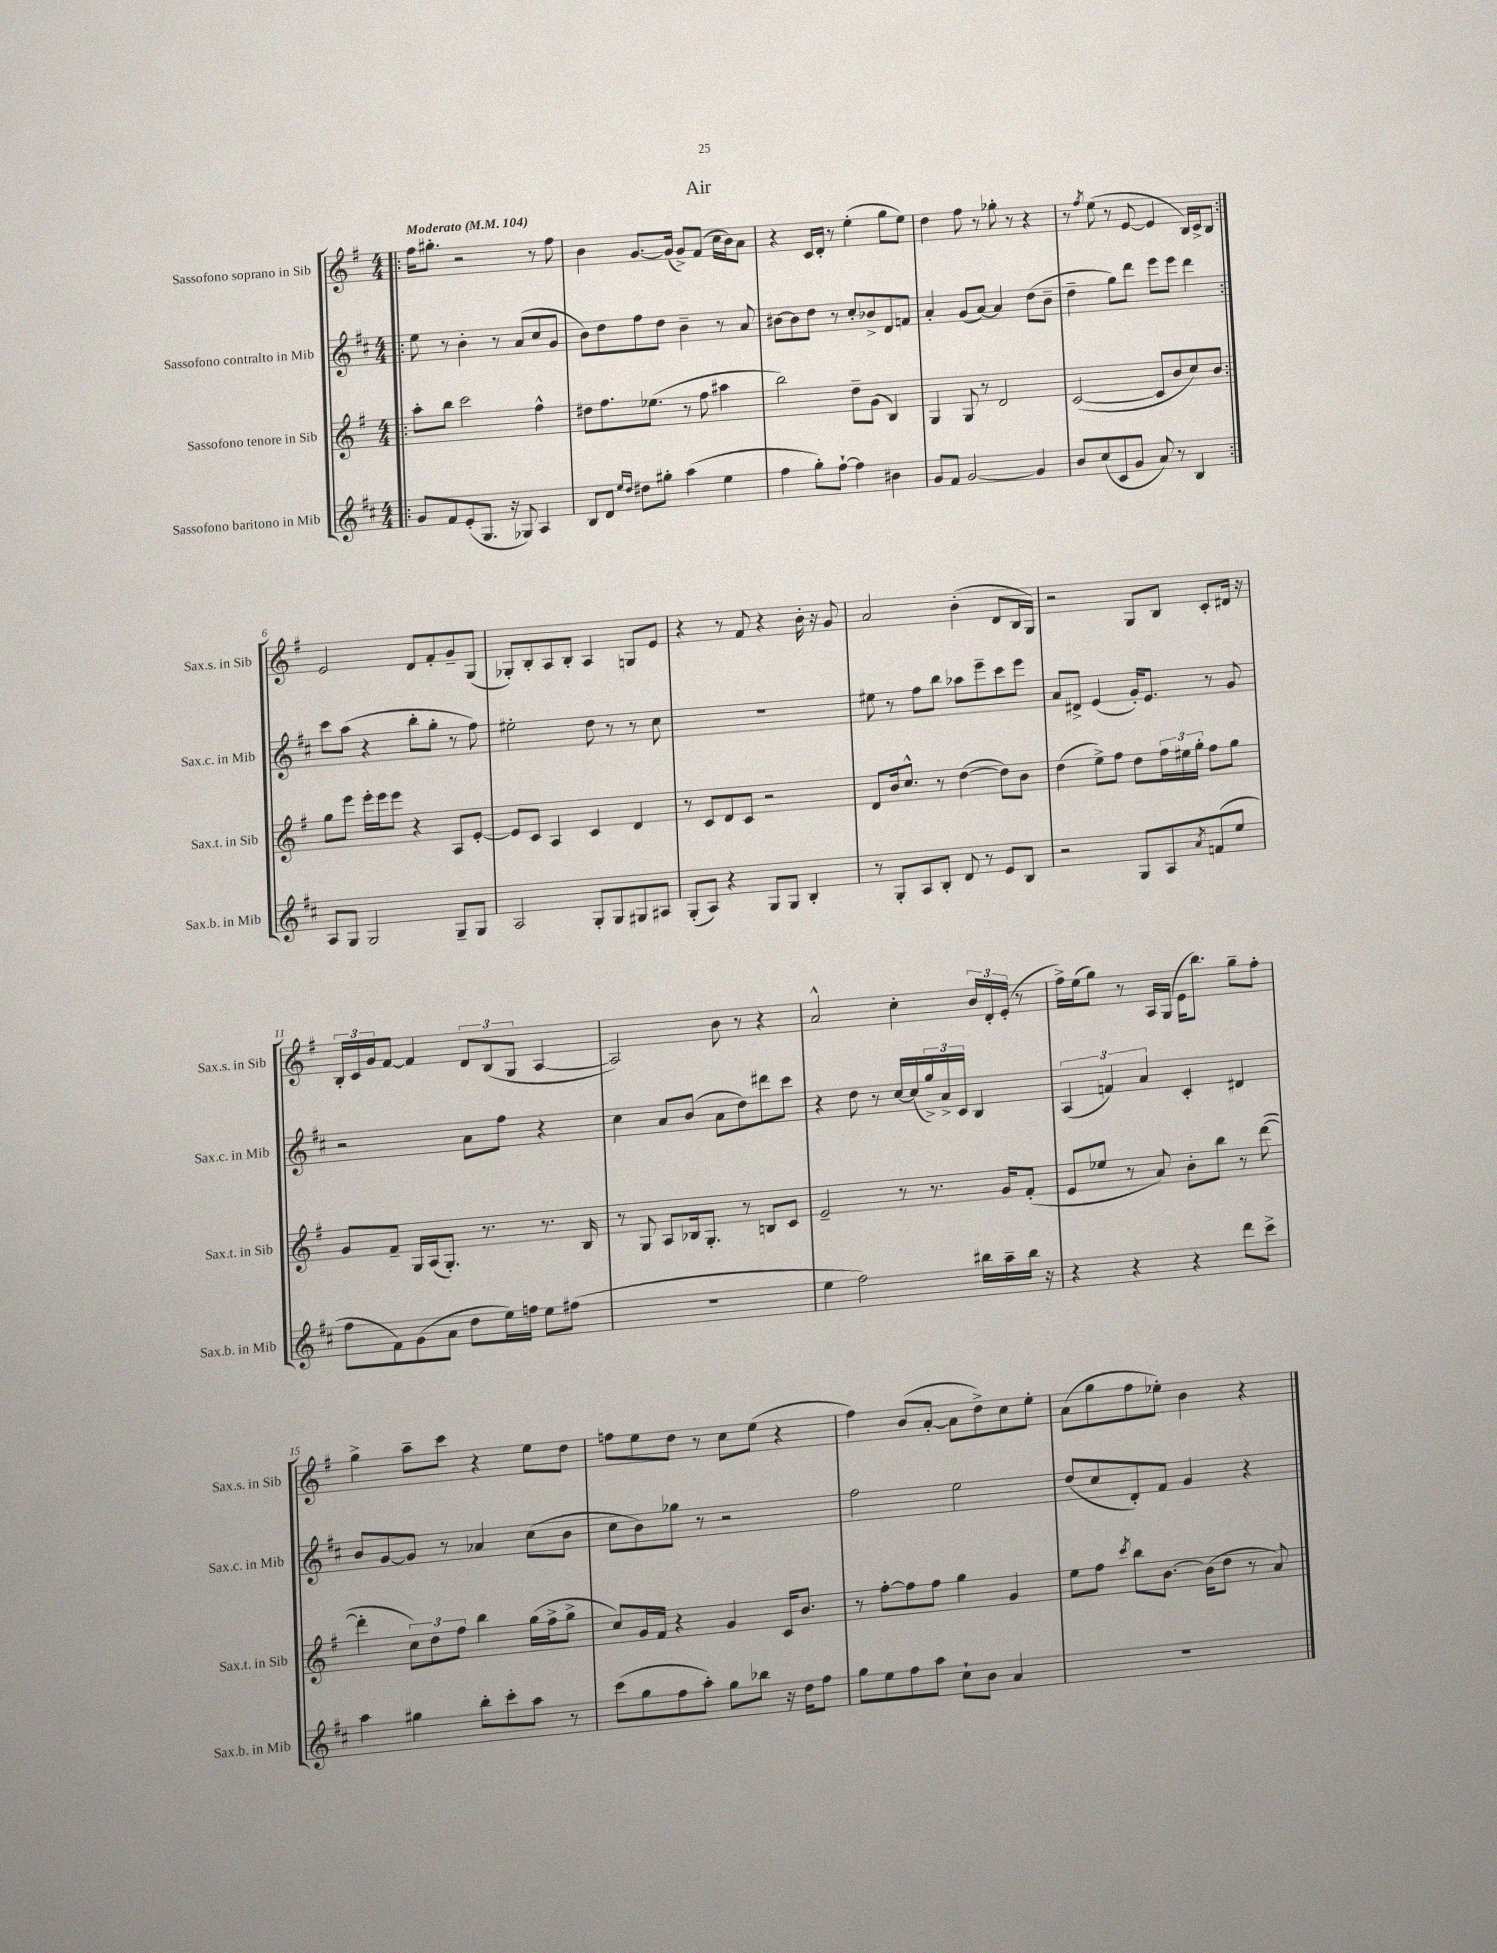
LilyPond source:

\header { title = "Air" }
<<
\new StaffGroup <<
\new Staff = "s0" \with { instrumentName = "Sassofono soprano in Sib" shortInstrumentName = "Sax.s. in Sib" } {
    \clef treble \key g \major \numericTimeSignature \time 4/4 \tempo "Moderato" 4 = 104
    \repeat volta 2 { \bar ".|:" fis''16 gis''8.-. r2 r8 fis''8 |
    b'4 g'8.~ g'16( g'8->) fis'8( c''16 b'16) a'8 |
    r4 c'16 d'16-. r8 e''4-.( g''8 e''8) |
    d''4 fis''8 r8 ges''8-. r8 r4 |
    r8 \acciaccatura { fis''8 } e''8( r8 e'8~ e'4 b16) c'16-> b8 | }
    e'2 d'8 fis'8-. g'8-- g8( |
    ges8-.) b8-. a8 b8-. a4 g8 e'8 |
    r4 r8 fis'8 r4 b'16-. r16 g'8 |
    a'2 b'4-.( d'8 b16 g16) |
    r2 g8 b8 c'8-. dis'16 r16 |
    \tuplet 3/2 { b16-. c'16 g'16 } fis'8~ fis'4 \tuplet 3/2 { d'8 b8( g8 } a4~ |
    a2) b'8 r8 r4 |
    a'2-^ c''4-. \tuplet 3/2 { b'16 d'16-. e'16-.( } r8 |
    fis''16->) e''16( g''8) r8 a16 g16( e'16 b''8.) g''8-- fis''8-. |
    g''4-> a''8-- c'''8 r4 e''8 d''8 |
    f''8 e''8 d''8 r8 c''8 e''8( r4 |
    fis''4) b'8( a'8~-. a'8 d''8->) c''8 e''8-. |
    a'8( g''8 fis''8 ees''8-.) b'4 r4 \bar "|." |
}
\new Staff = "s1" \with { instrumentName = "Sassofono contralto in Mib" shortInstrumentName = "Sax.c. in Mib" } {
    \clef treble \key d \major \numericTimeSignature \time 4/4
    \repeat volta 2 { \bar ".|:" e''8 r8 b'4-. r8 a'8( cis''8 g'8 |
    b'8) d''8 fis''8 d''8 b'4-- r8 a'8 |
    bis'8~ bis'8 d''8 r8 cis''8-. bes'8-> d'8 f'8 |
    a'4-. g'8( a'8~) a'4 d''8( b'8-- |
    d''4-- g''8) d'''8 e'''8 e'''8 d'''4 | }
    cis'''8 a''8( r4 b''8-. g''8-. r8 fis''8) |
    eis''2-. d''8 r8 r8 cis''8 |
    R1 |
    eis''8 r8 fis''8 b''8 aes''8 e'''8-- cis'''8 e'''8 |
    a'8 dis'8-> e'4( g'16-.) e'8. r8 g'8 |
    r2 a'8 fis''8 r4 |
    cis''4 a'8 b'8( a'8 d''8) dis'''8 cis'''8 |
    r4 d''8 r8 cis''16~ cis''16( \tuplet 3/2 { g''16->) a'16-> cis'16 } b4 |
    \tuplet 3/2 { a4( f'4) a'4 } cis'4-. dis'4 |
    b'8 g'8~ g'8 r8 aes'4 cis''8( b'8 |
    cis''8 b'8) ges''8 r8 r2 |
    fis''2 e''2 |
    d''8( cis''8 d'8-.) fis'8 g'4 r4 \bar "|." |
}
\new Staff = "s2" \with { instrumentName = "Sassofono tenore in Sib" shortInstrumentName = "Sax.t. in Sib" } {
    \clef treble \key g \major \numericTimeSignature \time 4/4
    \repeat volta 2 { \bar ".|:" a''8-. b''8 c'''2 fis''4-^ |
    dis''8 fis''8. ees''8.( r8 fis''8 ais''4 |
    b''2) d''8-- g'8( b4) |
    g4 g8 r8 d'2 |
    c'2~( c'8 b'8 c''8) b'8 | }
    g''8 e'''8 e'''16-. e'''16 e'''8 r4 a8 e'8~-. |
    e'8 c'8 a4 c'4 d'4 |
    r8 c'8 d'8 c'8 r2 |
    d'8 b'16 c''8.-^ r8 d''4~( d''8) b'8 |
    d''4( e''8->) fis''8 d''8 \tuplet 3/2 { fis''16 eis''16 g''16-. } fis''8 g''8 |
    g'8 fis'8-- g16 a16( g8.-.) r8. r8. b16 |
    r8 g8 a8 bes16 g8.-. r8 b8 c'8 |
    e'2-- r8 r8. g'16 fis'8-.( |
    e'8 ees''8 r8 a'8) b'8-. b''8 r8 d'''8~( |
    d'''4-. \tuplet 3/2 { c''8) d''8 fis''8 } b''4 g''16( fis''16-> g''8-> |
    c''8) g'16 fis'16 r4 g'4 c'16 b'8. |
    r8 fis''8~-. fis''8 fis''8 g''4 g'4 |
    e''8 fis''8 \acciaccatura { c'''8 } b''8 b'8.~ b'16( d''8 r8 a'8) \bar "|." |
}
\new Staff = "s3" \with { instrumentName = "Sassofono baritono in Mib" shortInstrumentName = "Sax.b. in Mib" } {
    \clef treble \key d \major \numericTimeSignature \time 4/4
    \repeat volta 2 { \bar ".|:" g'8 fis'8 e'8-.( g8. r16 ges8) a4 |
    b8 d'8 \grace { e''16 d''16 } dis''8 gis''8-. a''4( e''4 |
    fis''4 g''8-.) fis''8~-! fis''4 bis'4 |
    g'8 fis'8 g'2~ g'4 |
    b'8 cis''8( cis'8 g'8 a'8) r8 b4 | }
    a8 g8 g2 g8-- g8 |
    a2 g8-. g8 gis8 ais8 |
    g8-.( a8) r4 g8 g8 b4-. |
    r8 g8-. a8 b8-. d'8 r8 e'8 b8 |
    r2 g8 a8 \acciaccatura { a'8 } f'8( e''8 |
    fis''8 fis'8) g'8( a'8 d''8 e''16) f''16 e''8 fis''8( |
    R1 |
    e''4 fis''2) bis''16 a''16-- bis''16 r16 |
    r4 r4 r4 d'''8 cis'''8-> |
    a''4 gis''4 b''8-. cis'''8-. a''8 r8 |
    cis'''8( g''8 fis''8 a''8-.) g''8 bes''8 r16 d''16 fis''8 |
    g''8 e''8 fis''8 a''8 cis''8-! b'8 a'4 |
    R1 \bar "|." |
}
>>
>>
